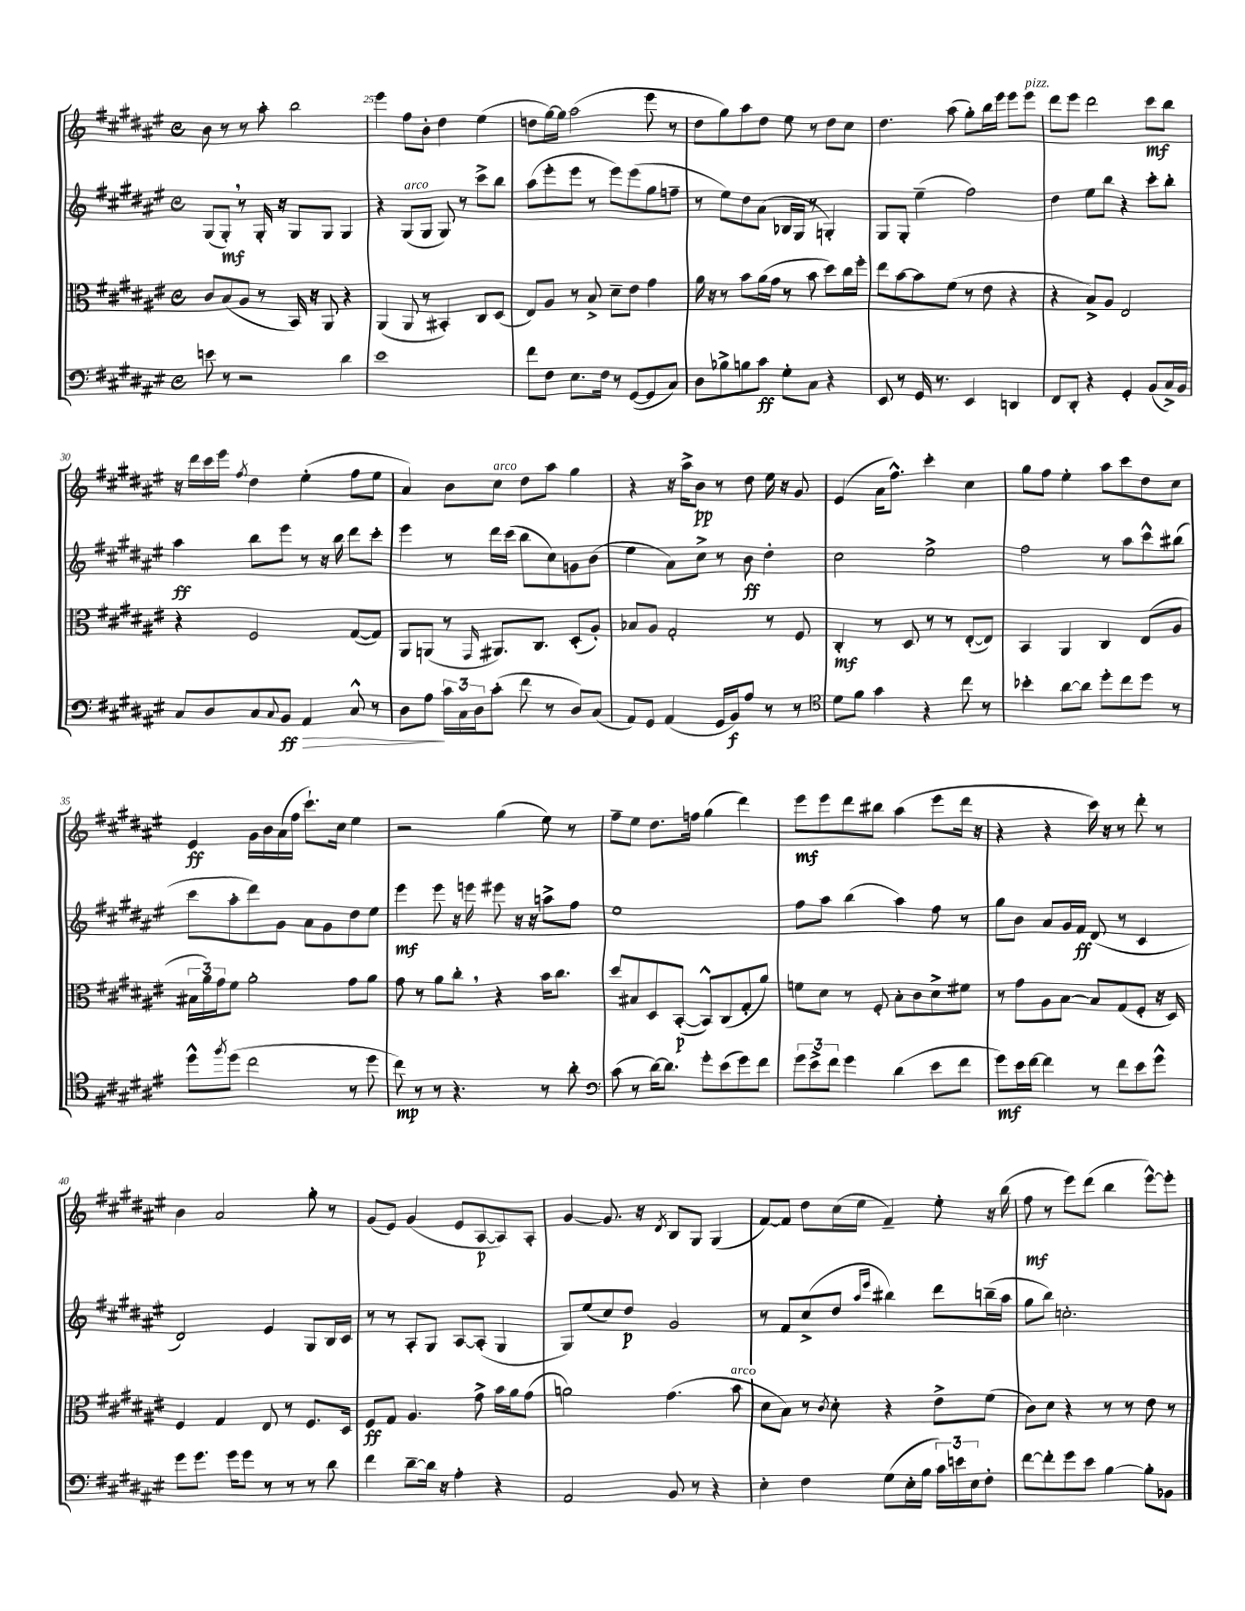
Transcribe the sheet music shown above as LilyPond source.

<<
\new StaffGroup <<
\new Staff = "s0" {
    \clef treble \key fis \major \defaultTimeSignature \time 4/4
    b'8 r8 r8 ais''8-. b''2 |
    eis'''4 fis''8 b'8-. dis''4 eis''4( |
    d''8 gis''16~) gis''16 ais''2( eis'''8 r8 |
    dis''8 gis''8) ais''8 dis''8 eis''8 r8 dis''8 cis''8 |
    dis''4. ais''8( gis''8-.) b''16 eis'''16 eis'''8 eis'''8^\markup { \italic "pizz." } |
    dis'''8 eis'''8 dis'''2 cis'''8\mf b''8 |
    r16 dis'''16 cis'''16 eis'''16 \acciaccatura { fis''8 } dis''4 eis''4-.( fis''8 eis''8 |
    ais'4) b'8 cis''8^\markup { \italic "arco" } dis''8 ais''8 gis''4 |
    r4 r16 ais''16-> b'8\pp r8 dis''8 eis''16 r16 gis'8 |
    eis'4( ais'16 fis''8.-^) cis'''4-. cis''4 |
    gis''8 fis''8 eis''4-. ais''8 cis'''8 dis''8 cis''8 |
    eis'4\ff gis'16 b'16 ais'16( fis''16 cis'''8.-!) cis''16 eis''4 |
    r2 gis''4( eis''8) r8 |
    fis''8-- eis''8 dis''8. f''16 gis''4( dis'''4) |
    eis'''8\mf eis'''8 dis'''8 bis''8 ais''4( eis'''8 dis'''16 r16 |
    r4 r4 cis'''16) r16 r8 dis'''8-. r8 |
    b'4 ais'2 gis''8-. r8 |
    gis'8( eis'8) gis'4( eis'8 ais8~\p ais8) ais8-. |
    gis'4~ gis'8. r16 \acciaccatura { dis'8 } b8 gis8 gis4( |
    fis'8~) fis'8 dis''8 cis''16( eis''16 fis'4--) eis''8-. r16 b''16( |
    fis''8\mf r8 eis'''8) dis'''8( b''4 eis'''8~-^) eis'''8-. \bar "|." |
}
\new Staff = "s1" {
    \clef treble \key fis \major \defaultTimeSignature \time 4/4
    gis8( gis8-.\mf) \breathe r8 gis16-. r16 gis8 gis8 gis4 |
    r4 gis8^\markup { \italic "arco" }( gis8 gis8) r8 cis'''8-> b''8 |
    ais''8( eis'''8-. eis'''8 r8 eis'''8) eis'''8( gis''8 f''8-- |
    r8 eis''8) dis''8 ais'8( bes16 gis16 r8 g4-.) |
    gis8 gis8-. eis''4--( fis''2) |
    dis''4 eis''8 b''8 r4 cis'''8-. b''8-. |
    ais''4\ff b''8 eis'''8 r8 r16 b''16 dis'''8 cis'''8-. |
    eis'''4 r8 dis'''16 cis'''16( b''8 cis''8) g'8 b'8( |
    eis''4 ais'8) cis''8-> r8 b'8\ff dis''4-. |
    cis''2 eis''2-> |
    fis''2 r8 ais''8 cis'''8-^ bis''8( |
    cis'''8 ais''8-. dis'''8) gis'8 ais'8 gis'8 dis''8 eis''8 |
    eis'''4\mf eis'''8 r16 e'''16 eis'''8 r16 r16 a''8-> fis''8 |
    eis''1 |
    fis''8 ais''8 b''4( ais''4) fis''8 r8 |
    gis''8 b'8 ais'8 gis'16 fis'16\ff dis'8( r8 cis'4 |
    dis'2) eis'4 gis8 b16 cis'16 |
    r8 r8 ais8-. gis8 ais8~ ais8-.( gis4 |
    gis8) eis''8( cis''8) dis''8\p gis'2 |
    r8 fis'8 cis''8->( dis''8 \grace { ais''16 eis'''16 } bis''4) dis'''8 b''16--( ais''16 |
    gis''8 b''8) c''2.-. \bar "|." |
}
\new Staff = "s2" {
    \clef alto \key fis \major \defaultTimeSignature \time 4/4
    cis'8 b8( ais8 r8 b,16) r16 ais,8 r4 |
    ais,4( ais,8 r8 bis,4-.) cis8 dis8( |
    eis8) ais8 r8 b8-> dis'8-- eis'8 gis'4 |
    ais'16 r16 r8 b'8 ais'16( gis'16 r8 b'8 dis''8) cis''16 fis''16-. |
    eis''8 b'8~ b'8 fis'8( r8 eis'8 r4 |
    r4 b8->) ais8 eis2 |
    r4 fis2 gis8~( gis8) |
    ais,8 a,8( r8 \grace { gis,16 } ais,8.) cis8. dis8-.( ais8-.) |
    bes8 ais8 gis2-. r8 fis8 |
    cis4-.\mf r8 dis8 r8 r8 eis8~-.( eis8) |
    b,4 ais,4 cis4 eis8( ais8 |
    \tuplet 3/2 { bis16 ais'16) gis'16 } fis'8 ais'2-. gis'8 ais'8 |
    gis'8 r8 ais'8 cis''8-. \breathe r4 b'16 cis''8. |
    dis''8 bis8 dis8 b,8~-.\p( b,8-^) cis8( gis8-. ais'8) |
    f'8 dis'8 r8 fis8-. b8-. cis'8 dis'8-> fis'8 |
    r8 gis'8 ais8 b8~ b8 gis8( fis8-. r16 dis16) |
    fis4 gis4 eis8 r8 fis8. dis16 |
    fis8\ff gis8 ais4. gis'8-> b'16 ais'16 gis'8( |
    a'2) gis'4.( b'8^\markup { \italic "arco" } |
    dis'8 b8) r8 \acciaccatura { cis'8 } dis'8-. r4 eis'8-> fis'8( |
    cis'8) dis'8 r4 r8 r8 eis'8 r8 \bar "|." |
}
\new Staff = "s3" {
    \clef bass \key fis \major \defaultTimeSignature \time 4/4
    e'8 r8 r2 dis'4 |
    eis'1 |
    fis'8 fis8 eis8. fis16 r8 gis,8~( gis,8 cis8) |
    dis8 bes8-> b8 cis'8\ff gis8-. cis8 r4 |
    eis,8 r8 gis,16 r8. eis,4 d,4 |
    fis,8 dis,8-. r4 gis,4-. b,8( cis16->) b,16 |
    cis8 dis8 cis8 \appoggiatura { cis8 } b,8\ff ais,4\> cis8-^ r8 |
    dis8 ais8\! \tuplet 3/2 { cis'16 cis16 dis16 } cis'8-.( fis'8 r8 dis8) cis8( |
    ais,8) gis,8 ais,4( gis,16 b,16\f) ais8 r8 r8 |
    \clef tenor dis'8 fis'8 gis'4 r4 cis''8 r8 |
    bes'4-. ais'8~ ais'8 dis''8-. cis''8 dis''8 r8 |
    dis''8-^ \acciaccatura { fis''8 } dis''8( cis''2 r8 dis''8 |
    cis''8\mp) r8 r8 r4. r8 ais'8-. |
    \clef bass cis'8( r8 dis'16~) dis'8. gis'8-. eis'8( gis'8) fis'8 |
    \tuplet 3/2 { gis'8 eis'8-> fis'8 } gis'4 dis'4( eis'8 fis'8 |
    gis'8\mf) eis'16 fis'16~ fis'4 r8 fis'8 eis'8 gis'8-^ |
    gis'8 gis'8. gis'16 gis'8 r8 r8 r8 dis'8 |
    fis'4 dis'8~-- dis'16 r16 ais4-. r4 |
    ais,2 b,8 r8 r4 |
    eis4-. fis4 gis8( eis16-. b16 \tuplet 3/2 { cis'16) e'16 eis16 } fis8-. |
    fis'8~ fis'8-. gis'8 eis'8 b4~ b8-. bes,8 \bar "|." |
}
>>
>>
\layout { \context { \Score currentBarNumber = #24 \override BarNumber.break-visibility = ##(#f #t #t) barNumberVisibility = #(every-nth-bar-number-visible 5) } }
